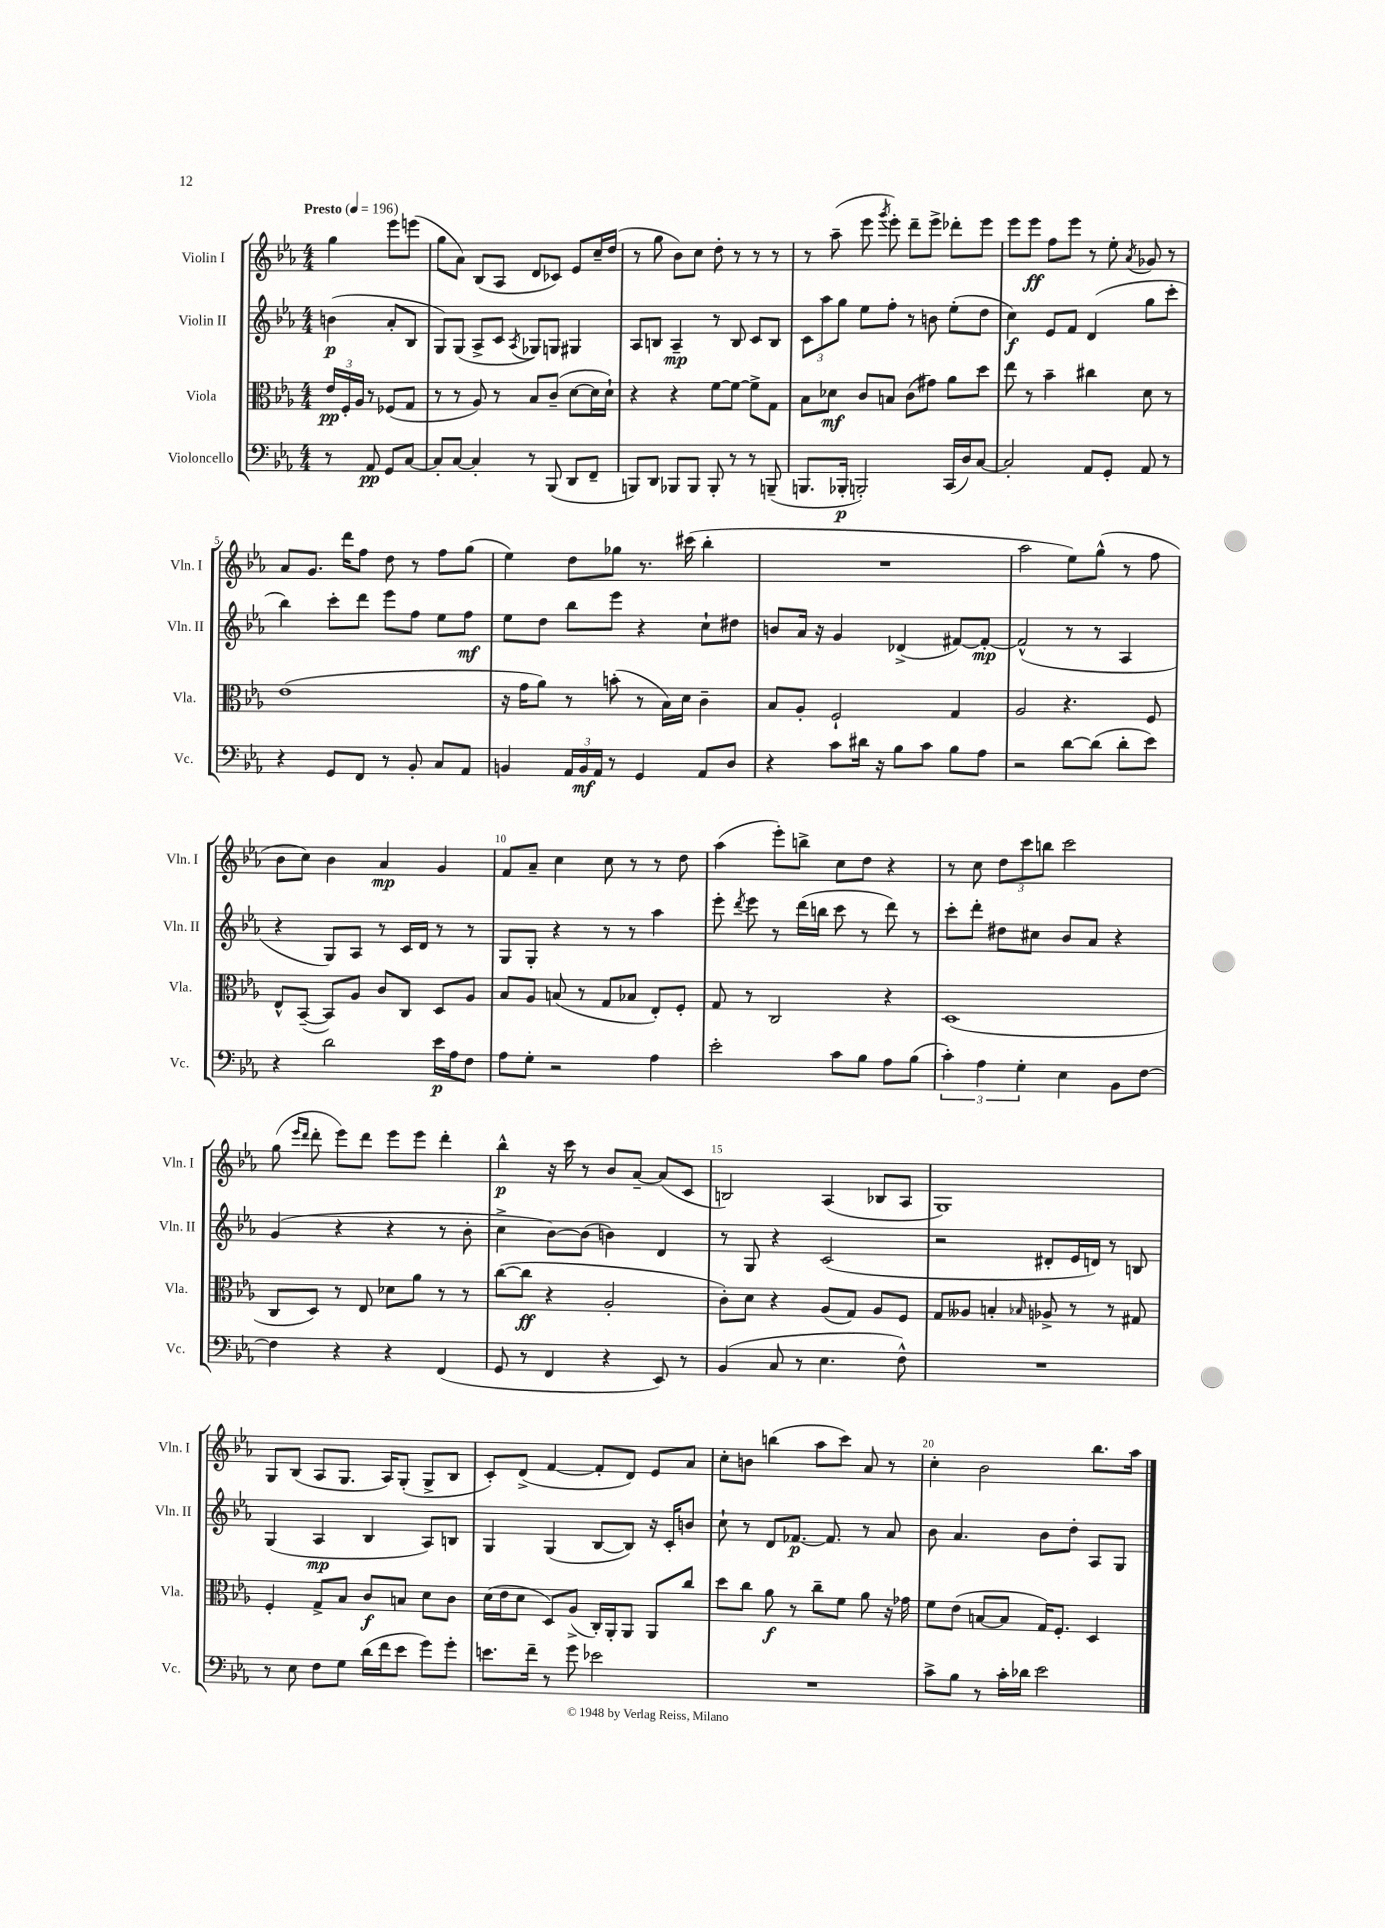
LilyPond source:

<<
\new StaffGroup <<
\new Staff = "s0" \with { instrumentName = "Violin I" shortInstrumentName = "Vln. I" } {
    \clef treble \key ees \major \numericTimeSignature \time 4/4 \partial 2 \tempo "Presto" 4 = 196
    \autoBeamOff g''4 ees'''8[ e'''8]( |
    g''8[ aes'8]) bes8[( aes8] d'8[ ces'8]) ees'8[ c''16-- d''16]( |
    r8 g''8 bes'8[) c''8] d''8-. r8 r8 r8 |
    r8 aes''8--( ees'''8 \acciaccatura { g'''8 } ees'''8-.) d'''8[-- ees'''8]-> des'''8[-. ees'''8] |
    ees'''8[ ees'''8]\ff f''8[ ees'''8] r8 ees''8-. \acciaccatura { aes'8 } ges'8 r8 |
    aes'8[ g'8.] d'''16[ f''8] d''8 r8 f''8[ g''8]( |
    ees''4) d''8[ ges''8] r8. cis'''16( bes''4-. |
    R1 |
    aes''2 ees''8[) g''8]-^( r8 f''8 |
    bes'8[ c''8]) bes'4 aes'4\mp g'4 |
    f'8[ aes'8]-- c''4 c''8 r8 r8 d''8 |
    aes''4( ees'''8[-.) b''8]-> c''8[ d''8] r4 |
    r8 c''8 \tuplet 3/2 { d''8[ c'''8 b''8] } c'''2 |
    g''8( \grace { ees'''16[ d'''16] } d'''8-. ees'''8[) d'''8] ees'''8[ ees'''8] d'''4-. |
    bes''4-^\p r16 c'''16 r8 bes'8[ aes'8]~-- aes'8[( c'8] |
    b2) aes4( bes8[ aes8] |
    g1) |
    g8[ bes8]( aes8[ g8.] aes16[) g8]-.( g8[-> bes8] |
    c'8[-.) d'8]->( f'4~ f'8[-. d'8]) ees'8[ aes'8] |
    c''8[-. b'8] b''4( aes''8[ c'''8]) aes'8 r8 |
    c''4-. bes'2 bes''8.[ aes''16] \bar "|." |
}
\new Staff = "s1" \with { instrumentName = "Violin II" shortInstrumentName = "Vln. II" } {
    \clef treble \key ees \major \numericTimeSignature \time 4/4 \partial 2
    \autoBeamOff b'4\p( aes'8[-. bes8] |
    g8[) g8]( aes8[-> c'8] \acciaccatura { aes8 } ges8[) g8] gis4 |
    aes8[ b8] aes4--\mp r8 b8 c'8[ b8] |
    \tuplet 3/2 { c'8[ aes''8 g''8] } ees''8[ f''8]-. r8 b'8 ees''8[-.( d''8] |
    c''4\f) ees'8[ f'8] d'4( g''8[ c'''8]-. |
    bes''4) c'''8[-. d'''8] ees'''8[ f''8] ees''8[ f''8]\mf |
    ees''8[ d''8] bes''8[ ees'''8] r4 c''8[-! dis''8] |
    b'8[ aes'16] r16 g'4 des'4->( fis'8[~) fis'8]~-.\mp |
    fis'2-^( r8 r8 aes4 |
    r4 g8[) aes8] r8 c'16[ d'16] r8 r8 |
    g8[ g8]-. r4 r8 r8 aes''4 |
    ees'''8-. \acciaccatura { d'''8 } ees'''8 r8 d'''16[( b''16] c'''8 r8 d'''8) r8 |
    c'''8[-. d'''8]-. dis''8[ cis''8] bes'8[ aes'8] r4 |
    g'4( r4 r4 r8 bes'8-. |
    c''4-> bes'8[~) bes'8]( b'4) d'4 |
    r8 g8 r4 c'2( |
    r2 dis'8[-. ees'16 d'16]) r8 b8 |
    g4( aes4\mp bes4 aes8[) b8] |
    g4 g4( bes8[~ bes8]) r16 c'16[-. b'8] |
    c''8-! r8 d'8[ fes'8.]~\p fes'8. r8 aes'8 |
    bes'8 aes'4. bes'8[ d''8]-. aes8[ g8] \bar "|." |
}
\new Staff = "s2" \with { instrumentName = "Viola" shortInstrumentName = "Vla." } {
    \clef alto \key ees \major \numericTimeSignature \time 4/4 \partial 2
    \autoBeamOff \tuplet 3/2 { ees'16[\pp f16-. aes16] } r8 fes8[( g8] |
    r8 r8 aes8) r8 bes8[ c'8]--( d'8[~ d'16 d'16]-!) |
    r4 r4 f'8[~ f'8]~ f'8[-> g8] |
    bes8[ des'8]\mf c'8[ b8] c'8[( gis'8]) aes'8[ d''8] |
    ees''8 r8 bes'4-- cis''4 d'8 r8 |
    ees'1( |
    r16 g'16[ aes'8]) r8 b'8-.( r8 bes16[) d'16] c'4-- |
    bes8[ aes8]-. f2-! g4 |
    aes2 r4. f8 |
    ees8[-^ bes,8]~--( bes,8[) aes8] c'8[ c8] d8[ aes8] |
    bes8[ aes8] b8( r8 g8[ bes8] ees8[-.) f8]-. |
    g8 r8 c2 r4 |
    d1( |
    c8[ d8]) r8 ees8 des'8[ aes'8] r8 r8 |
    c''8[~( c''8]\ff r4 aes2-. |
    c'8[-.) d'8] r4 aes8[( g8]) aes8[ f8] |
    g8[ aeses8] b4-. \grace { bes16 } aes8-> r8 r8 gis8 |
    f4-. g8[-> bes8] c'8[\f b8] d'8[ c'8] |
    d'16[( ees'16 d'8] d8[) aes8]->( c16[-.) aes,16-. aes,8] aes,8[ c''8] |
    d''8[ c''8] aes'8\f r8 c''8[-- f'8] aes'8 r16 ges'16 |
    f'8[ ees'8]( b8[~ b8] g16[) f8.]-. d4 \bar "|." |
}
\new Staff = "s3" \with { instrumentName = "Violoncello" shortInstrumentName = "Vc." } {
    \clef bass \key ees \major \numericTimeSignature \time 4/4 \partial 2
    \autoBeamOff r8 aes,8\pp g,8[ c8]~ |
    c8[-. c8]~ c4-. r8 bes,,8( d,8[ f,8]-- |
    b,,8[) d,8] bes,,8[ bes,,8] bes,,8-. r8 r8 b,,8--( |
    b,,8.[ bes,,16]-.\p b,,2-.) c,16[( d16) c8]~ |
    c2-. aes,8[ g,8]-. aes,8 r8 |
    r4 g,8[ f,8] r8 bes,8-. c8[ aes,8] |
    b,4 \tuplet 3/2 { aes,16[ b,16\mf aes,16] } r8 g,4 aes,8[ d8] |
    r4 c'8[ dis'16] r16 bes8[ c'8] bes8[ aes8] |
    r2 d'8[~ d'8]( d'8[-. ees'8]) |
    r4 d'2 ees'16[\p aes16 f8] |
    aes8[ g8]-. r2 aes4 |
    ees'2-. c'8[ bes8] aes8[ bes8]( |
    \tuplet 3/2 { c'4-.) aes4 g4-. } ees4 bes,8[ f8]~ |
    f4 r4 r4 f,4( |
    g,8 r8 f,4 r4 ees,8) r8 |
    bes,4( c8 r8 ees4. f8-^) |
    R1 |
    r8 ees8 f8[ g8] d'16[( f'16 ees'8] g'8[) g'8]-. |
    e'8.[ f'16]-- r8 g'8 ees'2 |
    R1 |
    c'8[-> bes8] r8 c'16[-. des'16] ees'2 \bar "|." |
}
>>
>>
\layout { \context { \Score \override BarNumber.break-visibility = ##(#f #t #t) barNumberVisibility = #(every-nth-bar-number-visible 5) } }
